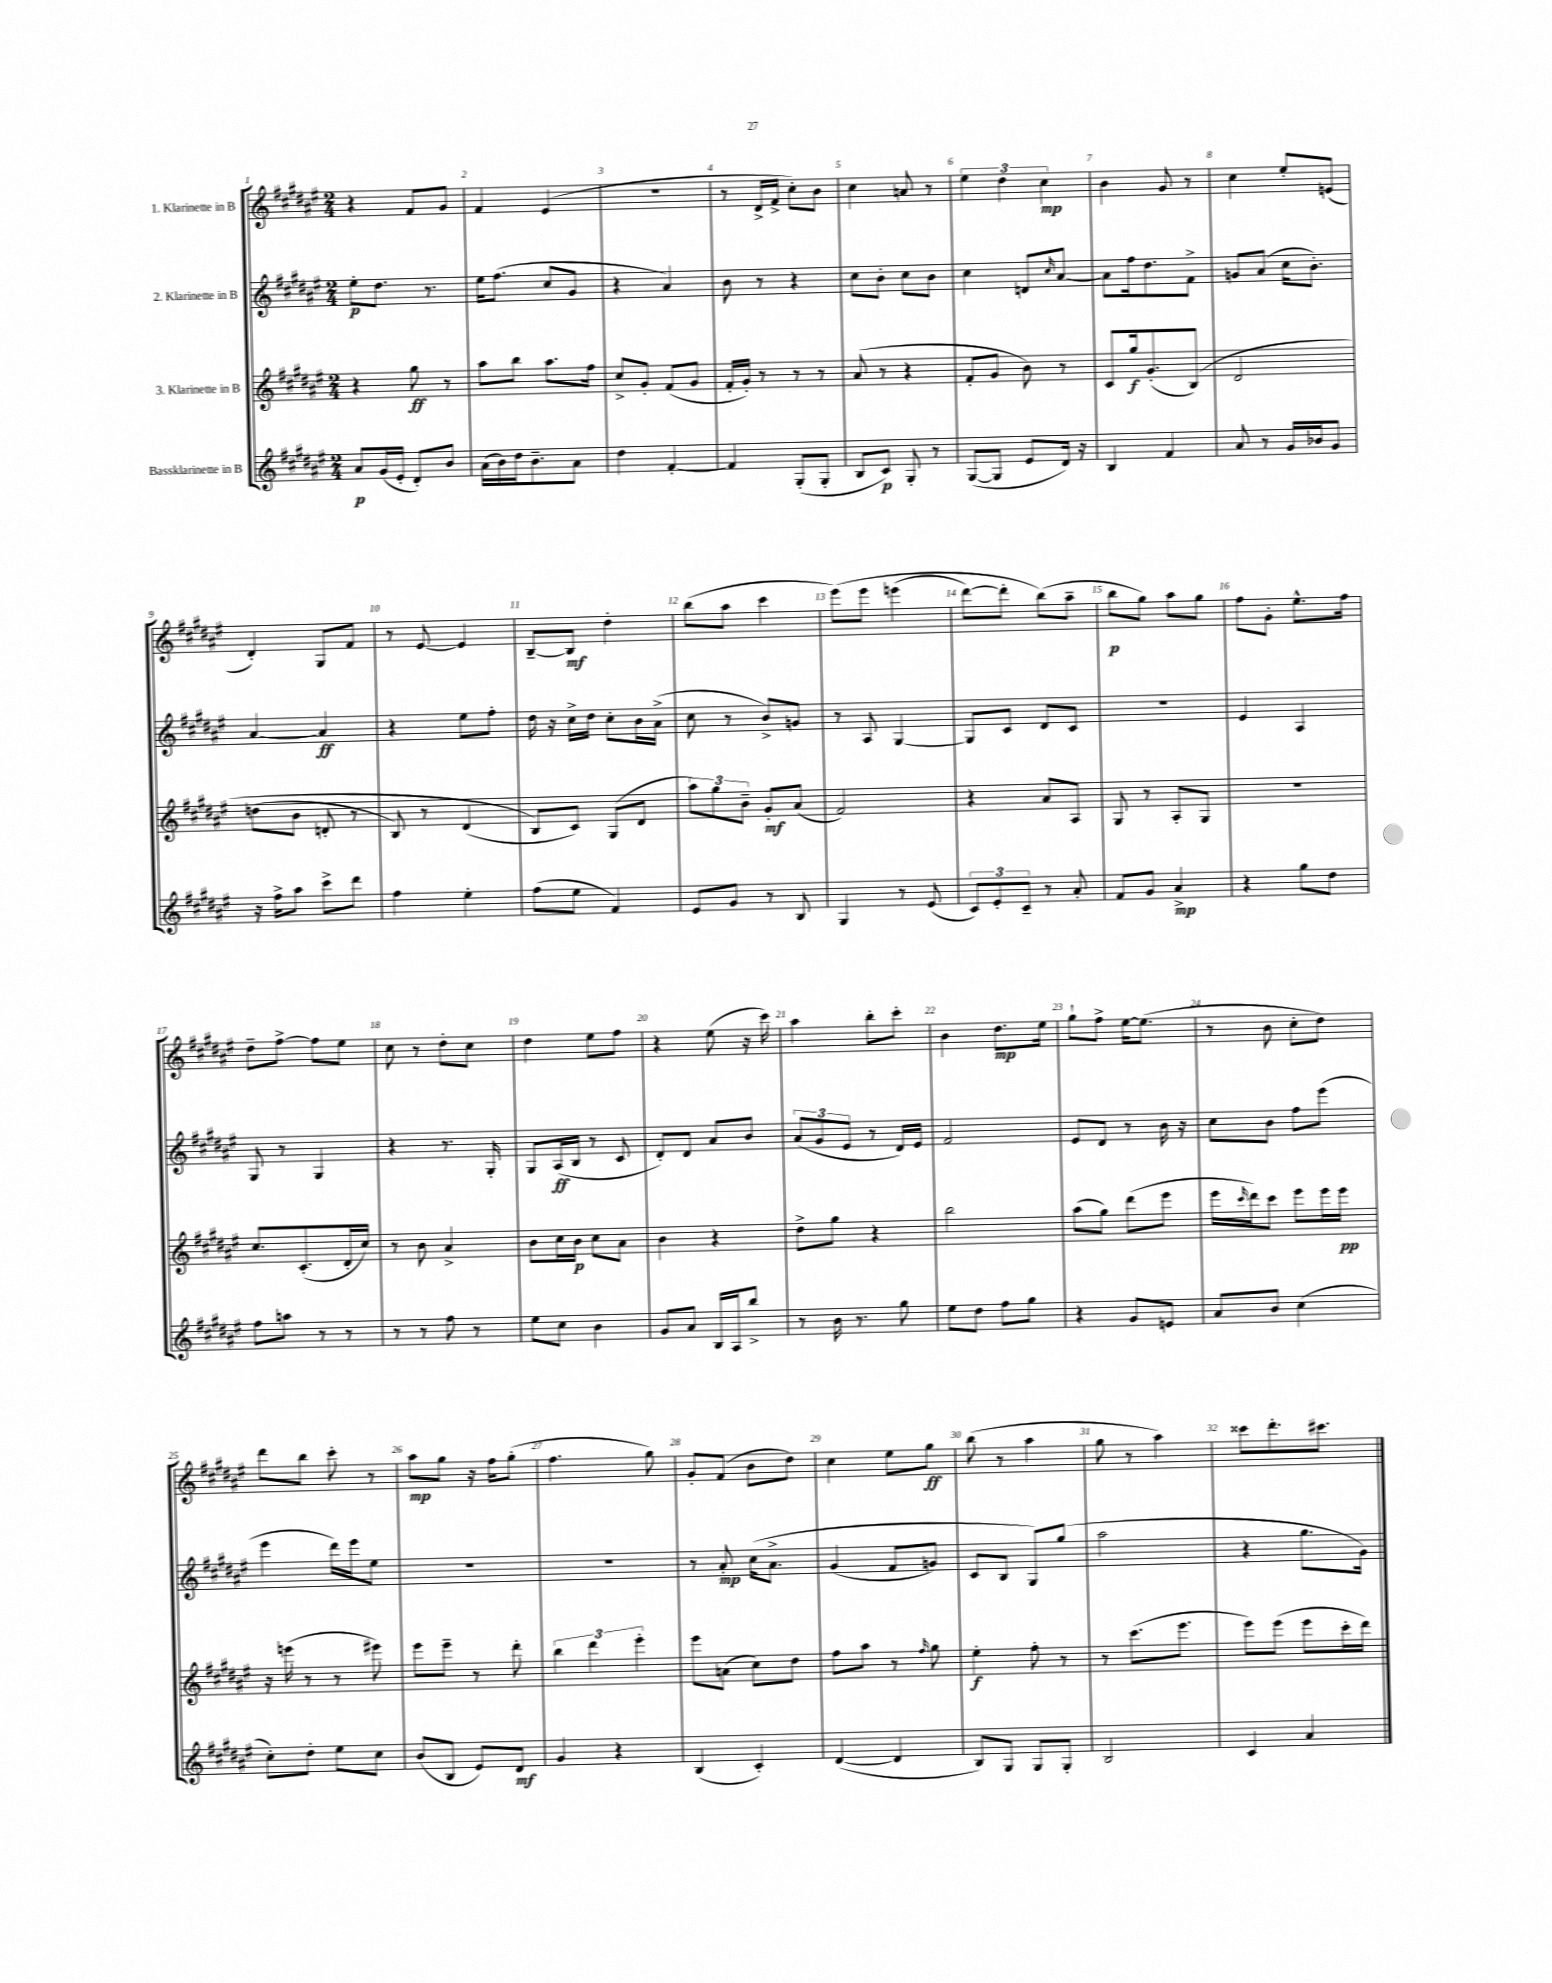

**kern	**kern	**kern	**kern
*staff4	*staff3	*staff2	*staff1
*clefG2	*clefG2	*clefG2	*clefG2
*k[f#c#g#d#a#e#]	*k[f#c#g#d#a#e#]	*k[f#c#g#d#a#e#]	*k[f#c#g#d#a#e#]
*M2/4	*M2/4	*M2/4	*M2/4
8a#/L	4r	8ee#'\L	4r
(16g#/L	.	8.dd#\J	.
16e#'/JJ	.	.	.
8d#'/L)	8gg#\	.	8f#/L
.	.	8.r	.
8b/J	8r	.	8g#/J
=	=	=	=
(16a#\LL	8aa#\L	16ee#\LK	4f#/
16b\)	.	(8.ff#\J	.
16dd#\J	8bb\J	.	.
8.b~\	.	.	.
.	8.aa#\L	8cc#/L	(4e#/
8a#\J	.	8g#/J	.
.	16ff#\Jk	.	.
=	=	=	=
4dd#\	8cc#^/L	4r	2r
.	8g#'/J	.	.
[4f#'/	(8f#/L	4a#/)	.
.	8g#/J	.	.
=	=	=	=
4f#/]	16f#'/LL	8b\	8r
.	16g#'/JJ)	.	.
.	8r	8r	16d#^/LL
.	.	.	16f#^/JJ
(8G#'/L	8r	4r	8cc#'\L)
8G#'/J	8r	.	8b\J
=	=	=	=
8B/L	(8a#/	8cc#\L	4cc#\
8c#/J)	8r	8b'\J	.
8G#'/	4r	8cc#\L	8a/
8r	.	8b\J	8r
=	=	=	=
([8G#/L	8f#'/L	4cc#\	6ee#\
8G#/]J	8g#/J	.	.
.	.	.	6dd#\
8e#/L	8b\)	8d/L	.
.	.	.	6cc#\
.	.	16qqcc#/	.
16d#/Jk)	8r	[8a#/J	.
16r	.	.	.
=	=	=	=
4B/	8c#/L	8a#\]L	4b\
.	16gg#/k	16ff#\k	.
.	(8.g#'/	8.dd#\	.
4f#/	.	.	8g#/
.	&(8B/J)	8f#^\J	8r
=	=	=	=
8a#/	2d#/	8g/L	4cc#\
8r	.	(8a#/J	.
16g#/LL	.	16cc#\LK	8ee#'/L
16b-/J	.	8.b'\J)	.
8g#/J	.	.	(8e/J
=	=	=	=
16r	(8dd\L	[4a#/	4d#'/)
16ff#^\LK	.	.	.
8aa#\J	8b\J	.	.
8ccc#^\L	8d'/	4a#/]	8G#/L
8ddd#\J	8r	.	8f#/J
=	=	=	=
4ff#\	8B/)	4r	8r
.	8r	.	[8e#/
4ee#'\	(4d#/	8ee#\L	4e#/]
.	.	8ff#'\J	.
=	=	=	=
(8ff#\L	8B/L&)	16dd#\	[8B~/L
.	.	16r	.
8ee#\J	8c#/J)	16cc#^\LL	8B/]J
.	.	16dd#\JJ	.
4f#/)	(8G#/L	8cc#'\L	4dd#'\
.	8d#/J	16b\L	.
.	.	(16a#^\JJ	.
=	=	=	=
8e#/L	12aa#\L)	8cc#\	(8bb\L
.	12gg#\	.	.
8g#/J	.	8r	8aa#\J
.	12b~\J	.	.
8r	8g#'/L	8b^/L)	4ccc#\
8B/	(8a#/J	8g/J	.
=	=	=	=
4G#/	2f#/)	8r	&(8eee#\L)
.	.	8A#/	8eee#\J
8r	.	[4G#/	(4eee\
(8e#/	.	.	.
=	=	=	=
12c#/L)	4r	8G#/]L	[8ddd#\L)
12e#'/	.	.	.
.	.	8c#/J	8ddd#'\]J
12c#~/J	.	.	.
8r	8a#/L	8d#/L	(8bb\L&)
8a#'/	8A#/J	8c#/J	8aa#~\J
=	=	=	=
8f#/L	8G#/	2r	8bb\L
8g#/J	8r	.	8gg#\J)
4a#^/	8A#'/L	.	8aa#\L
.	8G#/J	.	8gg#\J
=	=	=	=
4r	2r	4e#/	8ff#\L
.	.	.	8g#'\J
8gg#\L	.	4A#/	8.ee#^^\L
8dd#\J	.	.	.
.	.	.	16ff#\Jk
=	=	=	=
8ff#\L	8.cc#/L	8G#/	8dd#~\L
8aa\J	.	8r	[8ff#^\J
.	(8.c#'/	.	.
8r	.	4G#/	8ff#\]L
8r	16d#'/L	.	8ee#\J
.	16cc#/JJ)	.	.
=	=	=	=
8r	8r	4r	8cc#\
8r	8b\	.	8r
8ff#\	4a#^/	8.r	8dd#'\L
8r	.	.	8cc#\J
.	.	16G#'/	.
=	=	=	=
8ee#\L	8b\L	8G#/L	4dd#\
8cc#\J	16cc#\L	(16A#/L	.
.	16b\JJ	16B/JJ	.
4b\	8cc#\L	8r	8ee#\L
.	8a#\J	8c#/	8ff#\J
=	=	=	=
8g#/L	4b\	8d#'/L)	4r
8a#/J	.	8d#/J	.
16B/LL	4r	8a#/L	(8ee#\
16A#/J	.	.	.
8bb^/J	.	8b/J	16r
.	.	.	16ccc#\)
=	=	=	=
8r	8dd#^\L	(12a#/L	4aa#\
.	.	12g#/	.
16b\	8gg#\J	.	.
.	.	12e#/J	.
8.r	.	.	.
.	4r	8r	8bb'\L
8gg#\	.	16d#/LL)	8ccc#'\J
.	.	16e#/JJ	.
=	=	=	=
8ee#\L	2bb\	2f#/	4b\
8dd#\J	.	.	.
8ff#\L	.	.	8.dd#\L
8gg#\J	.	.	.
.	.	.	16ee#\Jk
=	=	=	=
4r	(8aa#\L	8e#/L	8gg#`\L
.	8gg#\J)	8d#/J	8ff#^\J
8g#/L	(8ddd#\L	8r	[16ee#\LK
.	.	.	(8.ee#\]J
8e/J	8eee#\J	16b\	.
.	.	16r	.
=	=	=	=
8a#/L	16eee#\LL	8cc#\L	8r
.	16qqccc#/	.	.
.	16ddd#\J)	.	.
8b/J	8ccc#\J	8b\J	8b\
(4cc#\	8eee#\L	8ff#\L	8cc#'\L
.	16eee#\L	(8eee#\J	8dd#\J)
.	16eee#\JJ	.	.
=	=	=	=
8cc#'\L)	16r	4eee#\	8ddd#\L
.	(16eee\	.	.
8dd#'\J	8r	.	8bb\J
8ee#\L	8r	16ddd#\LL)	8ccc#'\
.	.	16eee#\J	.
8cc#\J	8eee#\)	8ee#\J	8r
=	=	=	=
(8b/L	8eee#\L	2r	8aa#\L
8B/J	8eee#~\J	.	8gg#\J
8e#/L)	8r	.	16r
.	.	.	16ff#\LK
8d#/J	8ddd#'\	.	(8gg#'\J
=	=	=	=
4g#/	6bb\	2r	4.ff#\
.	6ddd#\	.	.
4r	.	.	.
.	6eee#'\	.	.
.	.	.	8gg#\)
=	=	=	=
(4B/	8eee#\L	8r	8g#'/L
.	(8a\J	8a#'/	(8f#/J
4c#'/)	8cc#\L)	&(16cc#\LK	8b\L
.	.	8.a#^\J	.
.	8dd#\J	.	8dd#\J)
=	=	=	=
([4d#/	8ff#\L	(4g#/	4cc#\
.	8aa#\J	.	.
4d#/]	8r	8f#/L	8ee#\L
.	16qqff#/	.	.
.	8gg#\	8g/J)	8gg#\J
=	=	=	=
8B/L)	4ee#'\	8c#/L	(8bb\
8G#/J	.	8B/J	8r
8G#/L	8ff#'\	8G#/L&)	4aa#\
8G#'/J	8r	(8gg#/J	.
=	=	=	=
2B/	8r	2aa#\	8gg#\
.	(8.ccc#\L	.	8r
.	.	.	4aa#\)
.	8.eee#\J	.	.
=	=	=	=
4c#/	8eee#\L)	4r	8ccc##\L
.	(8eee#\J	.	8.ddd#'\
4a#/	8eee#\L	8.gg#\L	.
.	.	.	8.ccc#\J
.	16ccc#'\L	.	.
.	16ddd#\JJ)	16g#\Jk)	.
==	==	==	==
*-	*-	*-	*-
